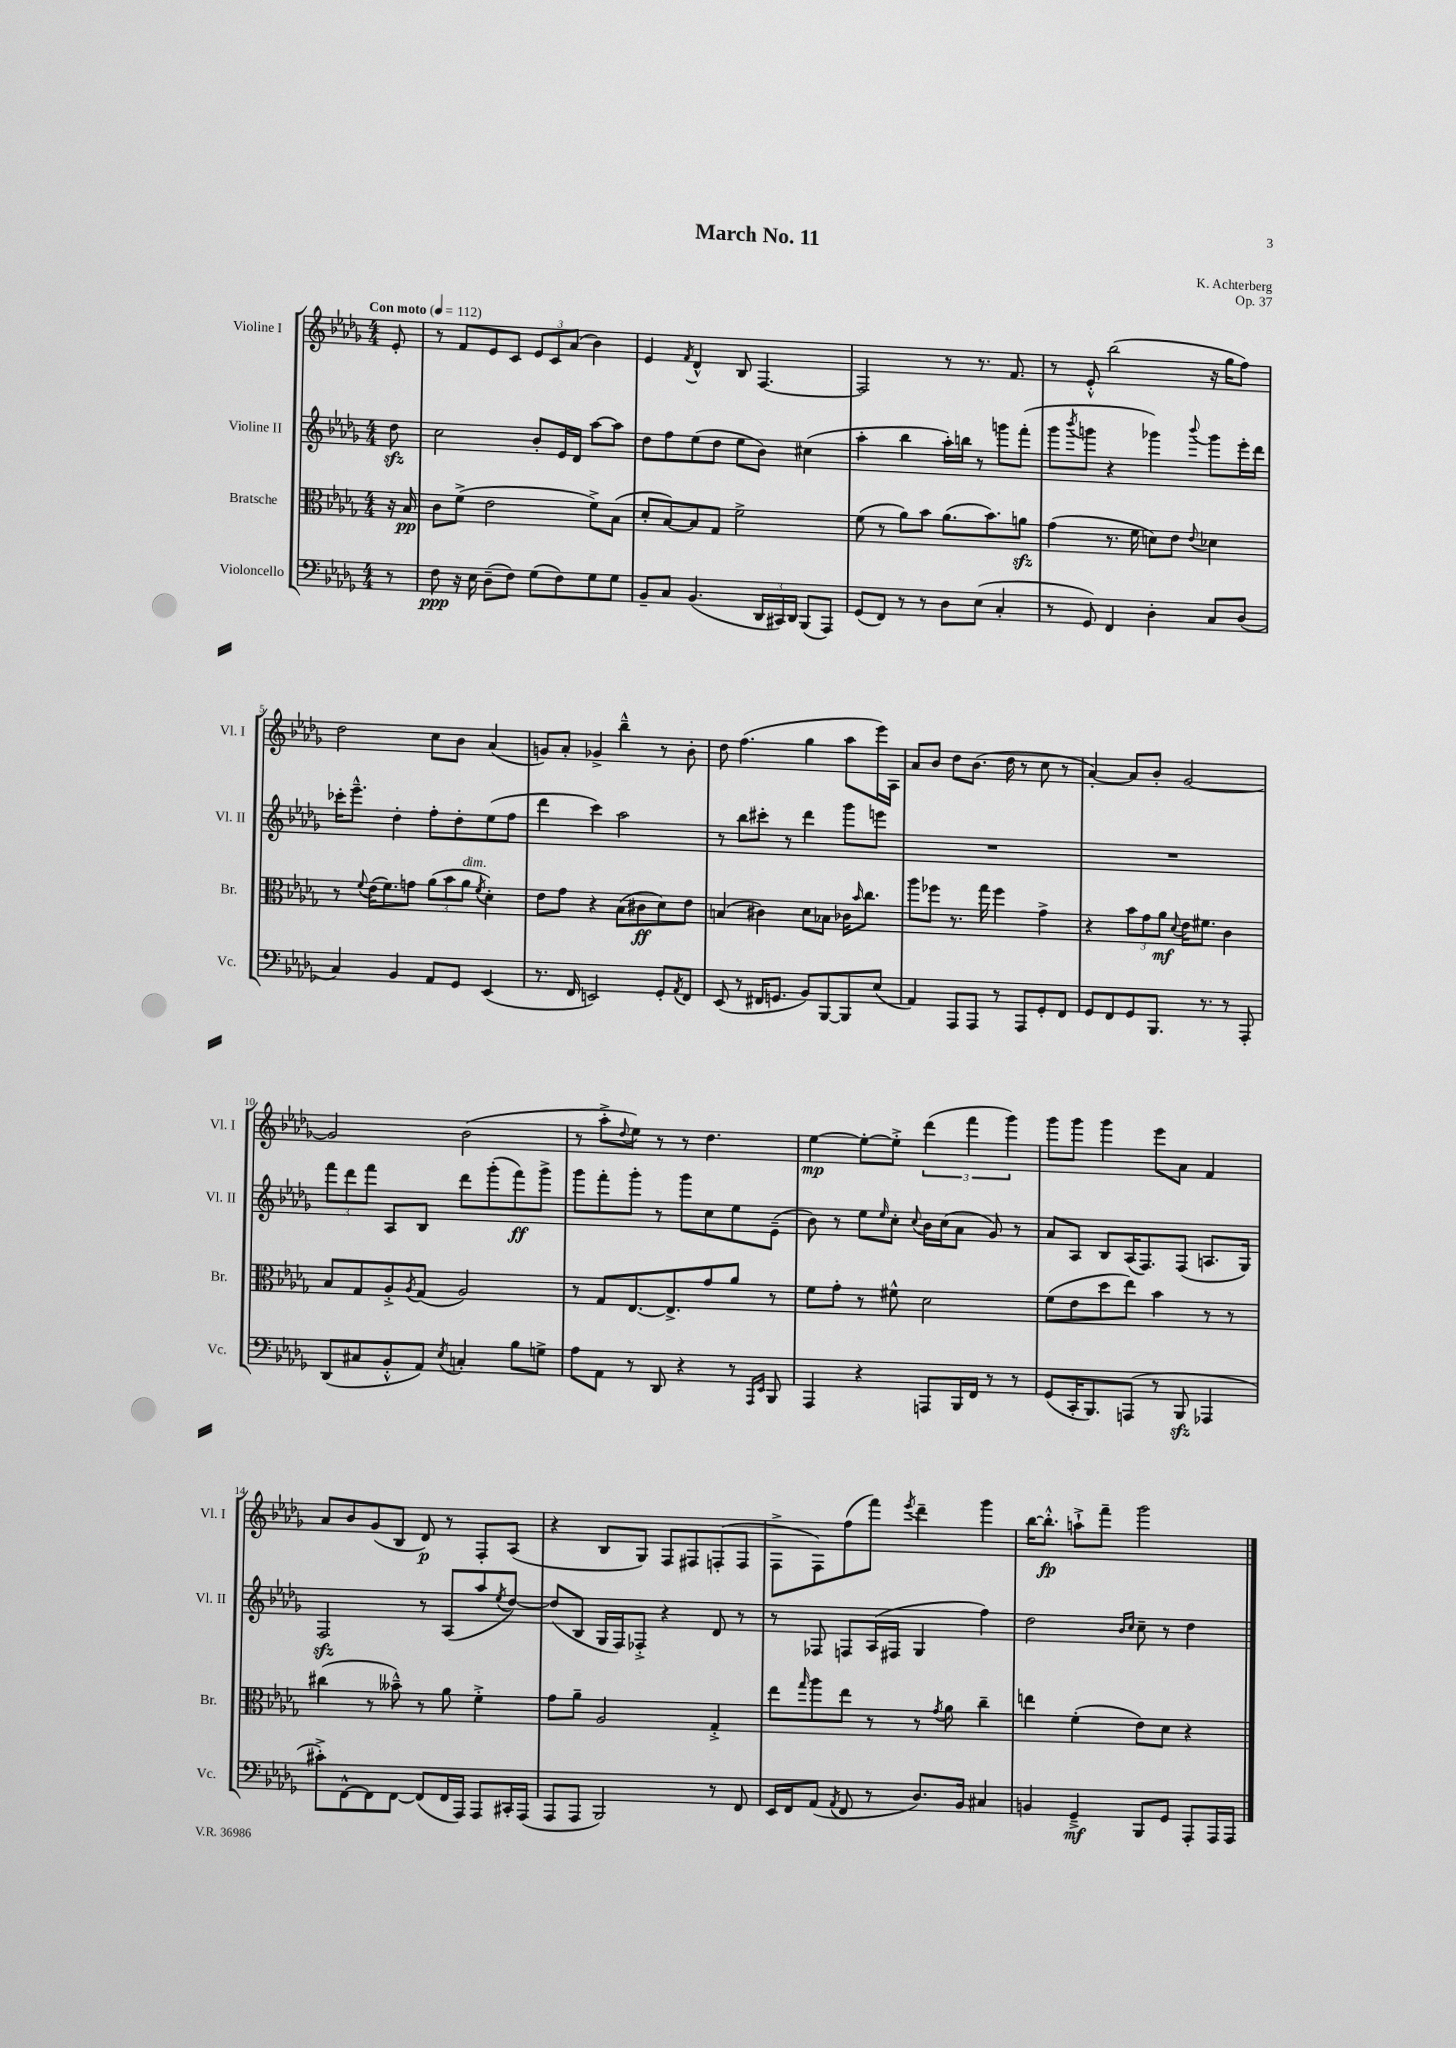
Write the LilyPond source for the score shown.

\header { title = "March No. 11" composer = "K. Achterberg" opus = "Op. 37" }
<<
\new StaffGroup <<
\new Staff = "s0" \with { instrumentName = "Violine I" shortInstrumentName = "Vl. I" } {
    \clef treble \key des \major \numericTimeSignature \time 4/4 \partial 8 \tempo "Con moto" 4 = 112
    ees'8-. |
    r8 f'8 ees'8 c'8 \tuplet 3/2 { ees'8 c'8 aes'8( } bes'4) |
    ees'4 \acciaccatura { f'8 } des'4-^ bes8 f4.~ |
    f2 r8 r8. f'8. |
    r8 ees'8-.-^ bes''2( r16 ges''16 f''8) |
    des''2 c''8 bes'8 aes'4( |
    g'8) aes'8-. ges'4-> bes''4---^ r8 bes'8-. |
    des''8 f''4.( ges''4 aes''8 ees'''16) aes16 |
    aes'8 bes'8 des''8 bes'8.( des''16 r8 c''8 r8 |
    aes'4~-.) aes'8 bes'8-. ges'2~ |
    ges'2 bes'2( |
    r8 aes''8-.-> \appoggiatura { des''8 } ees''8) r8 r8 des''4. |
    ees''4~\mp ees''8~-. ees''8-.-> \tuplet 3/2 { des'''4( f'''4 ges'''4) } |
    ges'''8 ges'''8 ges'''4 ees'''8 aes'8 f'4 |
    aes'8 bes'8 ges'8( bes8 des'8\p) r8 f8-. aes8( |
    r4 bes8 ges8) f8 fis8 f8-.( f8 |
    f8-> f8) f''8( f'''8) \acciaccatura { ees'''8 } des'''4-- ges'''4 |
    bes''16~ bes''8.-.-^\fp a''8-!-> f'''8-- ges'''2 \bar "|." |
}
\new Staff = "s1" \with { instrumentName = "Violine II" shortInstrumentName = "Vl. II" } {
    \clef treble \key des \major \numericTimeSignature \time 4/4 \partial 8
    des''8\sfz |
    c''2 bes'8-. ees'16 des'16 aes''8~ aes''8 |
    des''8 f''8 ees''8( des''8 ees''8 bes'8) cis''4( |
    aes''4-. bes''4 aes''16-.) b''16 r8 g'''8 f'''8-.( |
    ges'''8 \acciaccatura { bes'''8 } g'''8 r4 ges'''4) \appoggiatura { bes'''8 } ges'''8 ees'''16-. des'''16 |
    ces'''16-. ees'''8.---^ des''4-. f''8-. des''8-. ees''8( f''8 |
    des'''4 c'''4) aes''2 |
    r8 bes''8 cis'''8-. r8 des'''4 ges'''8 e'''8 |
    R1 |
    R1 |
    \tuplet 3/2 { f'''8 des'''8 f'''8 } aes8 bes8 des'''8 ges'''8-.( f'''8\ff) ges'''8-> |
    ges'''8 f'''8-. ges'''8-. r8 ges'''8 c''8 ees''8 ees'8--( |
    bes'8) r8 ees''8 \grace { ees''16 } c''8-. \appoggiatura { c''8 } bes'16 c''16( aes'8 ges'8) r8 |
    aes'8 aes8 bes8 aes16( f8.) f8( a8. ges16) |
    f2\sfz r8 aes8( aes''8 \acciaccatura { ees''8 } des''8~) |
    des''8( bes8 ges16 f16) fes8-.-> r4 des'8 r8 |
    r8 fes8 f8 aes16( fis16 ges4 f''4) |
    des''2 \grace { bes'16 c''16 } c''8-- r8 des''4 \bar "|." |
}
\new Staff = "s2" \with { instrumentName = "Bratsche" shortInstrumentName = "Br." } {
    \clef alto \key des \major \numericTimeSignature \time 4/4 \partial 8
    r16 bes16\pp |
    c'8 f'8->( ees'2 f'8->) bes8( |
    des'8-. bes8~) bes8 ges8 f'2-> |
    f'8( r8 aes'8) bes'8 aes'8.( bes'8.) a'8\sfz |
    ges'4( r8. f'16 d'8) ees'8 \appoggiatura { ees'8 } des'4 |
    r8 \appoggiatura { f'8 } ees'16( f'8.) g'8 \tuplet 3/2 { aes'8( bes'8 aes'8^\markup { \italic "dim." } } \acciaccatura { f'8 } des'4-.) |
    ees'8 ges'8 r4 bes8( cis'8\ff des'8) ees'8 |
    b4( cis'4) des'8 bes8 ces'16 \grace { bes'16 } c''8. |
    aes''8 fes''8 r8. ges''16 fes''4 ges'4-> |
    r4 \tuplet 3/2 { bes'8 ges'8 aes'8\mf } \appoggiatura { des'8 } ees'16 fis'8. c'4 |
    bes8 ges8 aes8-.-> \acciaccatura { aes8 } ges8( aes2) |
    r8 ges8 ees8.~ ees8.-> ges'8 aes'8 r8 |
    f'8 ges'8-. r8 fis'8-^ des'2 |
    f'8( ees'8 des''8 ees''8) bes'4 r8 r8 |
    cis''4( r8 beses'8---^) r8 aes'8 f'4-.-> |
    ges'8 aes'8-- aes2 ges4-.-> |
    ees''8 \grace { ges''16 } aes''8 ees''8 r8 r8 \acciaccatura { ges'8 } aes'8 c''4-- |
    e''4 f'4-.( ees'8) des'8 r4 \bar "|." |
}
\new Staff = "s3" \with { instrumentName = "Violoncello" shortInstrumentName = "Vc." } {
    \clef bass \key des \major \numericTimeSignature \time 4/4 \partial 8
    r8 |
    f8\ppp r16 ees16 des8--( f8) ges8( f8) ges8 ges8 |
    bes,8-- c8 bes,4.( \tuplet 3/2 { des,16 cis,16) des,16 } bes,,8( aes,,8) |
    ges,8( f,8) r8 r8 des8 ees8( c4-. |
    r8 ges,8) f,4 des4-. c8 des8( |
    c4) bes,4 aes,8 ges,8 ees,4( |
    r8. f,16 e,2) ges,8-. \acciaccatura { aes,8 } f,8 |
    ees,8( r8 fis,16 g,8. bes,8) bes,,8~ bes,,8 ees8( |
    aes,4) aes,,8 aes,,8 r8 aes,,8 ges,8-. f,8 |
    ges,8 f,8 ges,8 bes,,8. r8. r8 aes,,8-. |
    des,8( cis8 bes,8-.-^ aes,8) \acciaccatura { ees8 } c4-. bes8 g8-> |
    aes8 aes,8 r8 des,8 r4 r8 \grace { aes,,16 ees,16 } bes,,8 |
    aes,,4 r4 a,,8 bes,,16 f,16 r8 r8 |
    ges,8( c,16-. bes,,8.) a,,8( r8 bes,,8\sfz aes,,4 |
    cis'8-.->) f,8~-^ f,8 f,8~ f,8( f,16 aes,,16) aes,,8 cis,16-. aes,,16( |
    aes,,8 aes,,8 bes,,2) r8 f,8 |
    ees,16 f,16 aes,8( \acciaccatura { aes,8 } f,8 r8 des8.) bes,16 cis4 |
    b,4 ges,4--->\mf bes,,8 ges,8 aes,,8-. aes,,16 aes,,16 \bar "|." |
}
>>
>>
